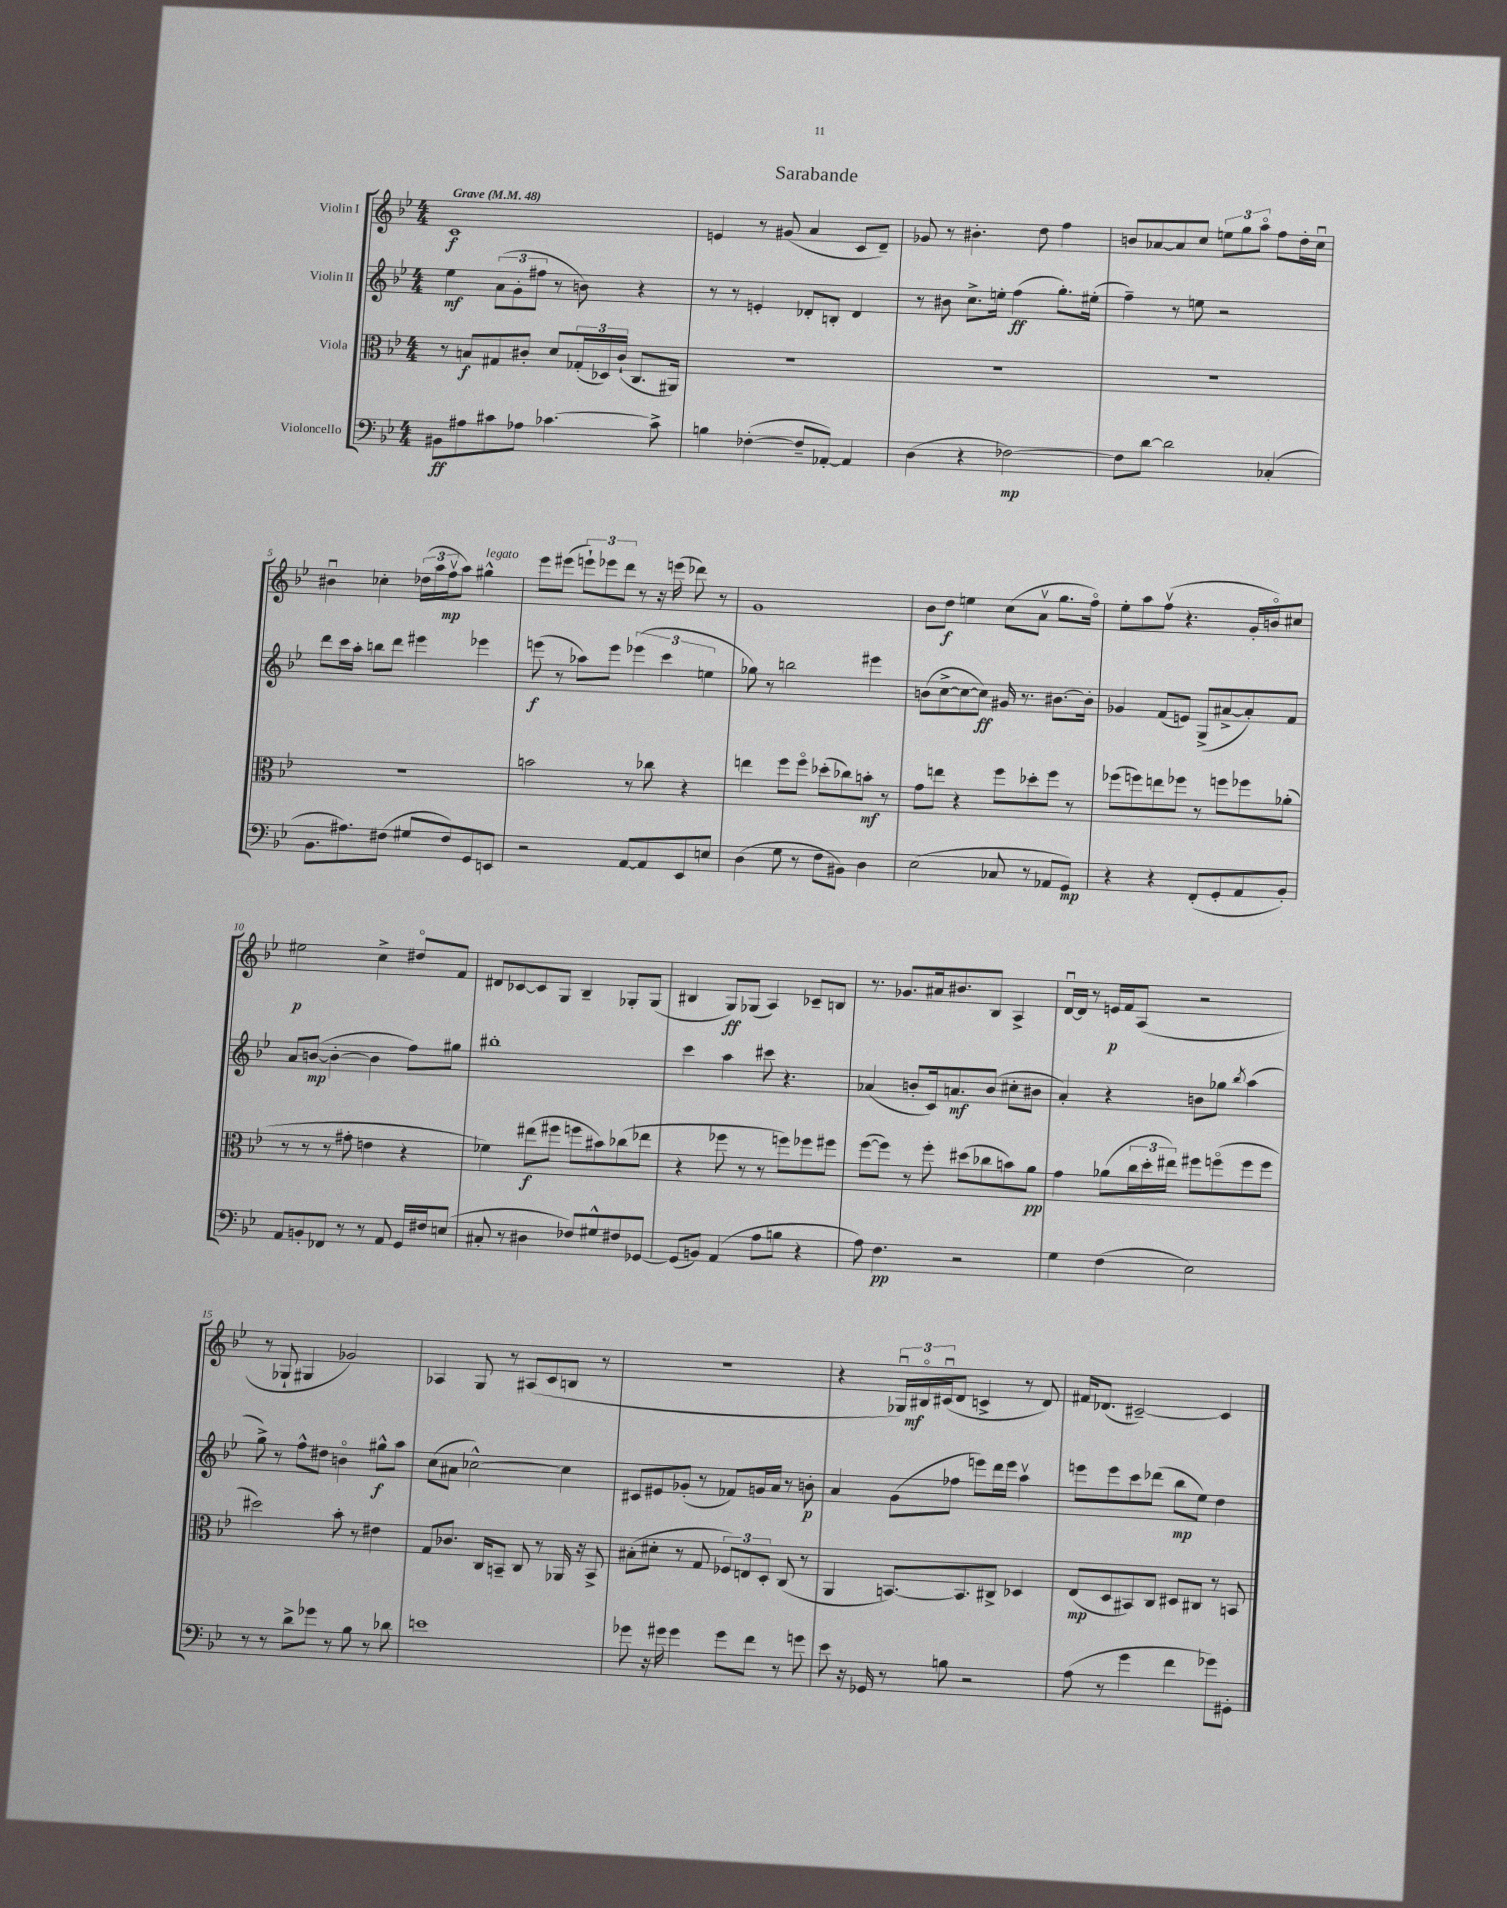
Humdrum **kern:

**kern	**kern	**kern	**kern
*staff4	*staff3	*staff2	*staff1
*clefF4	*clefC3	*clefG2	*clefG2
*k[b-e-]	*k[b-e-]	*k[b-e-]	*k[b-e-]
*M4/4	*M4/4	*M4/4	*M4/4
*MM48	*MM48	*MM48	*MM48
8BB#	8r	4ee-	1c
8A#	8B	.	.
8c#	8G#	(12a	.
.	.	12g'	.
8A-	8c#'	.	.
.	.	12ff#	.
[4.c-	8d	8r	.
.	(24G-'	8b)	.
.	24D-)	.	.
.	(24c#`	.	.
.	8.C	4r	.
8c-^]	.	.	.
.	16AA#)	.	.
=	=	=	=
4B	1r	8r	4e
.	.	8r	.
([4F-'	.	4e'	8r
.	.	.	(8g#
8F-~]	.	8d-'	4a
[8AA-')	.	8B'	.
4AA-]	.	4d-	8c
.	.	.	8d~)
=	=	=	=
(4D	1r	8r	8g-
.	.	8b#	8r
4r	.	8.cc^	4.b#'
.	.	16ee'	.
[2F-)	.	(4ff	.
.	.	.	8dd
.	.	8.gg')	4ff
.	.	(16ee#'	.
=	=	=	=
8F-]	1r	4ff~)	8b
[8d	.	.	[8a-
2d]	.	8r	8a-]
.	.	8ee	8cc
.	.	2r	12ee
.	.	.	12gg
.	.	.	12aao
(4C-'	.	.	8ff
.	.	.	16dd'
.	.	.	16ccu
=	=	=	=
8.BB-	1r	8ddd	4b#u
.	.	16ccc	.
8.A#)	.	16aa'	.
.	.	8bb	4cc-'
(8F#	.	8ddd	.
8G#	.	4eee#	(24dd-
.	.	.	24aa
.	.	.	24ffv
8F#)	.	.	8aa)
8GG	.	4eee-	4gg#^^
8EE	.	.	.
=	=	=	=
2r	2b	(8eee	8eee-
.	.	8r	(8eee#
.	.	8aa-)	12eee`)
.	.	.	12eee-
.	.	8eee	.
.	.	.	12ddd
[8AA	8r	(6eee-	8r
8AA]	8cc-	.	16r
.	.	6ccc	.
.	.	.	(16eee
8EE-	4r	.	8ddd-)
.	.	6ee	.
8E	.	.	8r
=	=	=	=
(4D	4ee	8gg-)	1g
.	.	8r	.
8G	8ff	2bb	.
8r	8ffo	.	.
8F	(8dd-'	.	.
8BB#)	8cc-)	.	.
4D	8b'	4eee#	.
.	8r	.	.
=	=	=	=
(2E-	8g	(8b	8b-
.	8ee	[8cc^	8dd
.	4r	8cc_	4ee
.	.	8cc])	.
8C-	8ff	16g#	(8cc
.	.	8.r	.
8r	8dd-'	.	8av
8AA-	8ff	[8.b#	8.gg
8GG)	8r	.	.
.	.	16b#']	16ffo)
=	=	=	=
4r	(8ff-	4g-	8ee-'
.	8ff)	.	8aa
4r	8ee	(8f	(8ffv
.	8ff-	8e)	4.r
(8FF'	8r	(8G^	.
8GG'	8ff	[8a#^	.
8AA	8ff-	8a#'])	16g'
.	.	.	16bo)
8BB-')	(8a-'	8f	8cc#
=	=	=	=
8AA	8r	8a	2ee#
8BB'	8r	([8b	.
8FF-	8r	4b'_	.
8r	8g#'	.	.
8r	4e	4b]	4cc^
8AA	.	.	.
16GG	4r	8ff)	8dd#o
16F#	.	.	.
(8E	.	8gg#	8f
=	=	=	=
8C#'	4f-)	1bb#'	8d#
8r	.	.	[8c-
4D#	(8ee#	.	8c-]
.	8ff#	.	8G
8F-)	8ff	.	4B-~
8G#^^	8b#)	.	.
8F#	(8cc-	.	8G-'
[8GG-	8ee-	.	(8G-
=	=	=	=
(8GG-]	4r	4ccc	4B#
8BB)	.	.	.
(4AA	8ff-	4aa	8G)
.	8r	.	(8G-
8A	8r	8ccc#	4A)
8B	8ff)	4.r	.
4r	8ff-	.	8c-~
.	8ff#	.	8B
=	=	=	=
8A)	([8ff	(4a-	8.r
4.F	8ff])	.	.
.	.	.	8.g-
.	8r	8b'	.
.	8ff'	16c)	16a#
.	.	8.a	8.b#
2r	(8dd#	.	.
.	8cc-	(8b	8B-
.	8b)	8cc#'	4A^
.	8a	8b#	.
=	=	=	=
4G	4g	4a')	[16du
.	.	.	16d]
.	.	.	8r
(4F	(8a-	4r	16e
.	.	.	16f
.	24cc	.	(8A
.	24dd'	.	.
.	24ee#)	.	.
2E-)	8ff#	8b	2r
.	(8ffo	8gg-	.
.	.	8qbb-	.
.	8ff	(4aa	.
.	8ff	.	.
=	=	=	=
8r	2dd#)	8gg^)	8r
8r	.	8r	8G-`
8d^	.	8ff^^	4G#
8g-	.	8dd#	.
8r	8b-'	4bo	2g-)
8B-	8r	.	.
8r	4e#	8gg#^^	.
8d-	.	8aa	.
=	=	=	=
1e	8G	(8cc	4A-
.	8.c-	8a#	.
.	.	[2cc-^^)	8G
.	16C	.	.
.	8BB~	.	8r
.	8C	.	(8A#
.	8r	.	8c
.	16AA-	4cc-]	8B
.	16r	.	.
.	8BB^	.	8r
=	=	=	=
8g-	(8B#'	8c#	1r
16r	8d#'	8e#	.
16g#	.	.	.
4g#	8r	(8g-'	.
.	8G	8r	.
8g#	12F-)	8f-)	.
.	12E	.	.
8f	.	16g	.
.	12D'	.	.
.	.	16a	.
8r	(8C	8r	.
8g	8r	8b'	.
=	=	=	=
8e-	4AA	4a	4r
16r	.	.	.
16GG-	.	.	.
8r	[8.BB)	(8g	24G-u)
.	.	.	24B#o
.	.	.	(24c#u
8B	.	8ff-	8d
.	8.BB]	.	.
2r	.	8eee)	4c^
.	8C#^	16ddd	.
.	.	16eee	.
.	4D-	4aav	8r
.	.	.	8d)
=	=	=	=
(8A	(8E-	8eee	16f#
.	.	.	(8.d-
8r	8D	8eee	.
4g	8BB#)	8ccc	[2c#~)
.	8C	(8ddd-	.
4f	8D#	8bb-	.
.	8C#	8ee-)	.
8g-)	8r	4dd	4c#]
8GG#'	8BB	.	.
==	==	==	==
*-	*-	*-	*-
